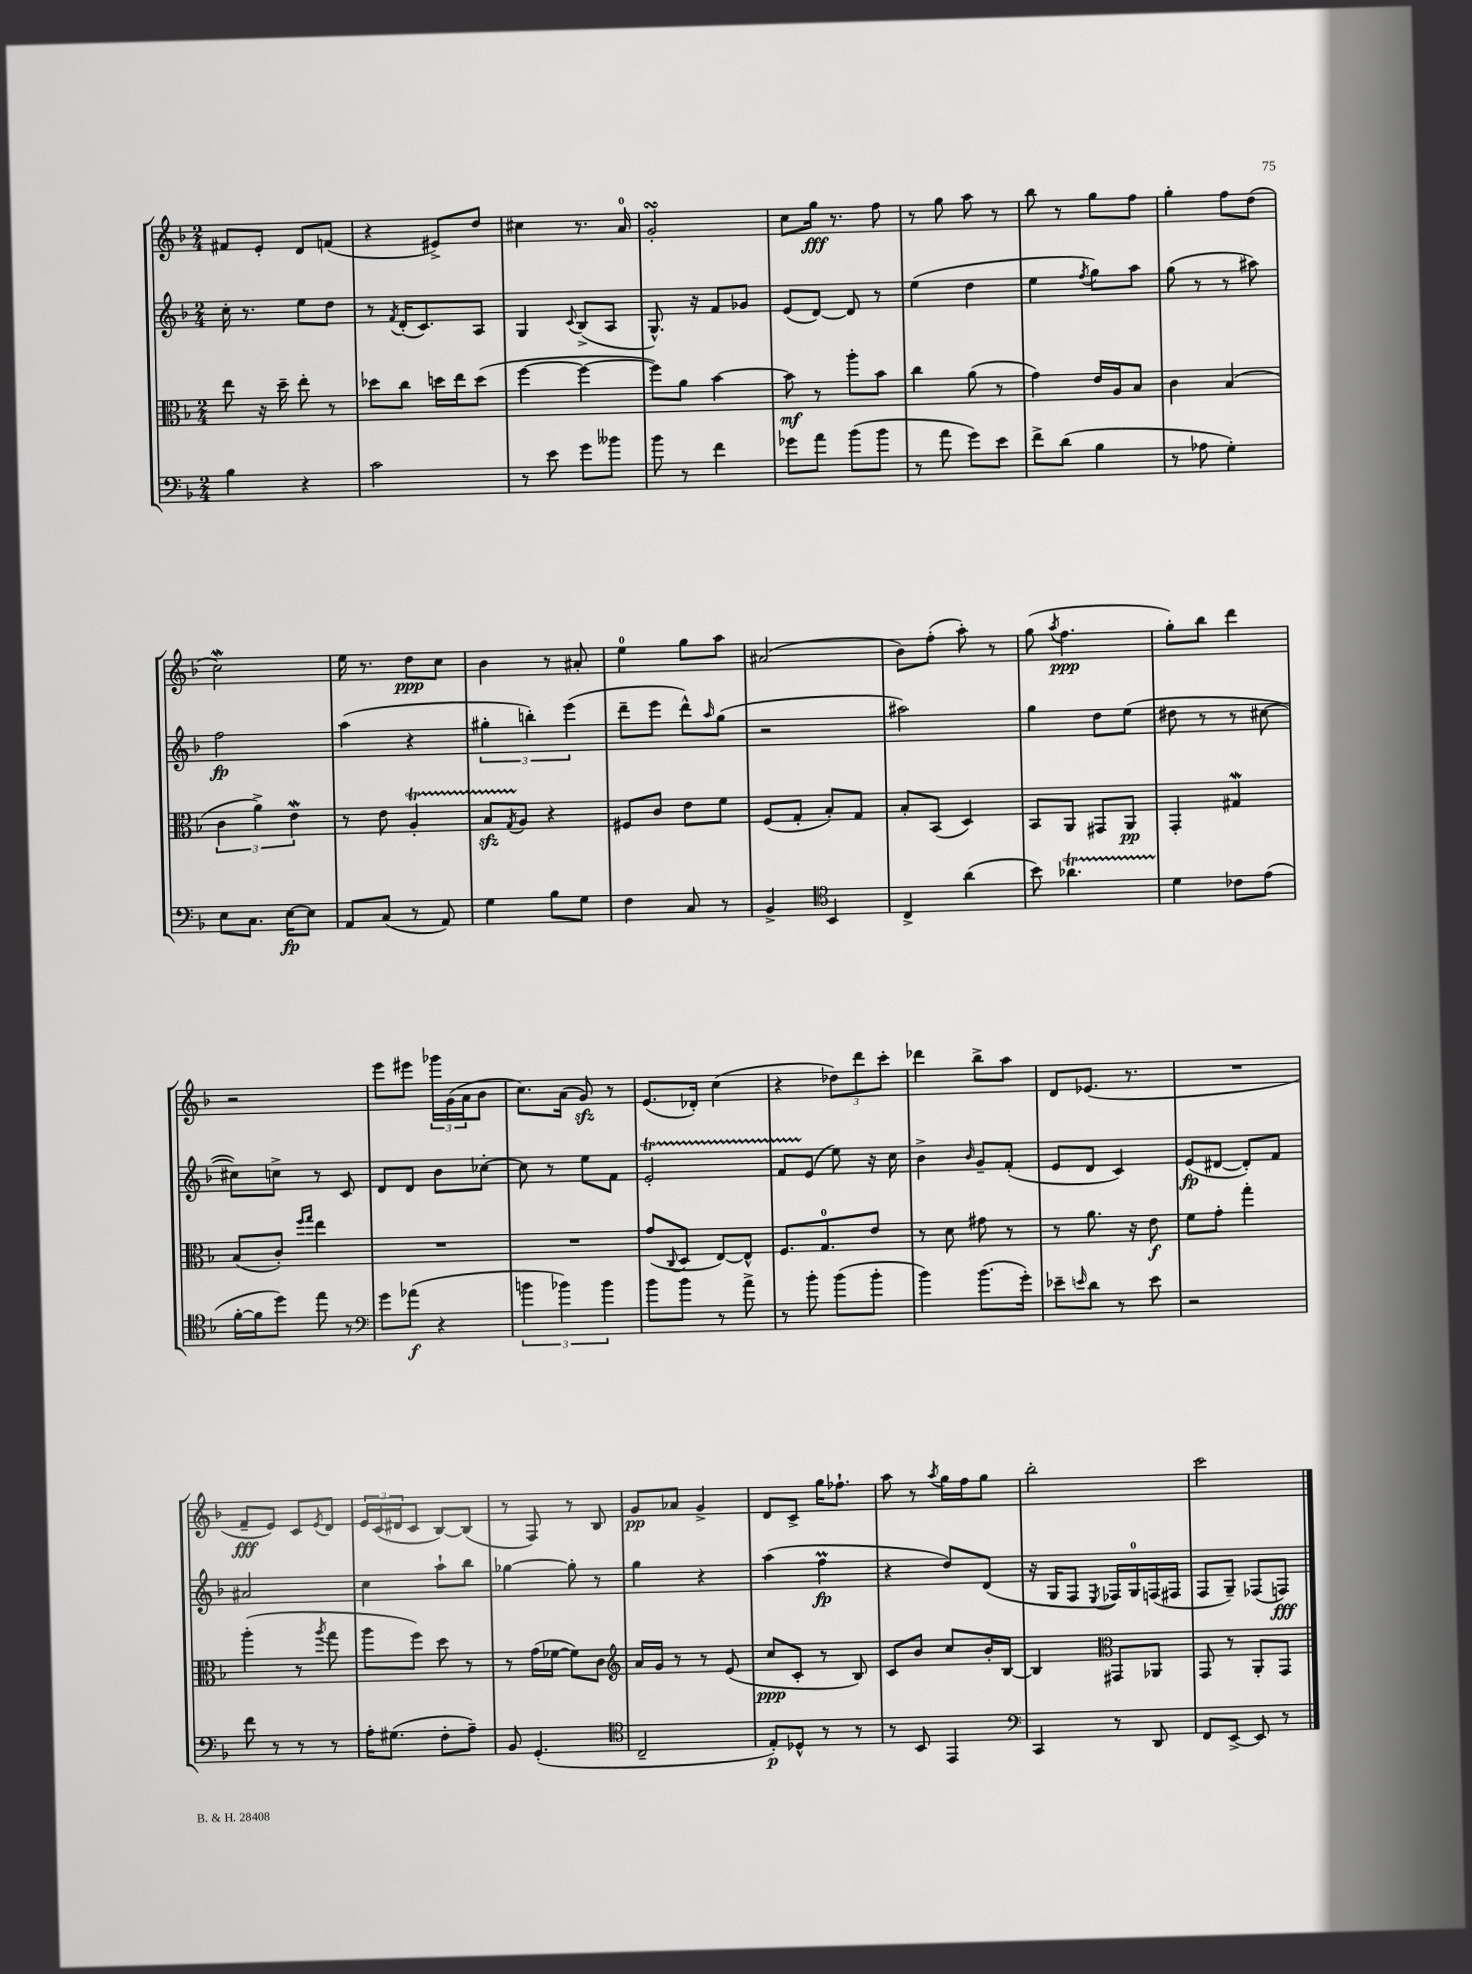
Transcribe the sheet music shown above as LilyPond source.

<<
\new StaffGroup <<
\new Staff = "s0" {
    \clef treble \key f \major \numericTimeSignature \time 2/4
    fis'8 e'8-. d'8 f'8( |
    r4 eis'8->) d''8 |
    cis''4 r8. a'16-0 |
    g'2-.\turn |
    c''8 g''16\fff r8. f''8 |
    r8 g''8 a''8 r8 |
    bes''8 r8 g''8 f''8 |
    g''4-. f''8 d''8( |
    c''2\mordent) |
    e''16 r8. d''8\ppp c''8 |
    bes'4 r8 ais'8-. |
    e''4-0 g''8 a''8 |
    ais'2( |
    bes'8) f''8-.( a''8-.) r8 |
    g''8( \acciaccatura { a''8 } f''4.\ppp |
    g''8-.) bes''8 d'''4 |
    r2 |
    e'''8 eis'''8 \tuplet 3/2 { ges'''16 g'16( a'16 } bes'8 |
    c''8.) a'16( g'8\sfz) r8 |
    e'8.( des'16-.) c''4( |
    r4 \tuplet 3/2 { des''8) d'''8 c'''8-. } |
    des'''4 bes''8-> a''8 |
    d'8 ees'8.( r8. |
    R2 |
    f'8--\fff e'8) c'8 \acciaccatura { e'8 } d'8 |
    \tuplet 3/2 { e'16 c'16( dis'16 } c'8 bes8~) bes8( |
    r8 f8) r8 bes8 |
    g'8\pp aes'8 g'4-> |
    d'8 c'8-> g''16 fes''8.-! |
    a''8 r8 \acciaccatura { a''8 } g''16 f''16 g''8 |
    bes''2-. |
    c'''2 \bar "|." |
}
\new Staff = "s1" {
    \clef treble \key f \major \numericTimeSignature \time 2/4
    c''16-. r8. e''8 d''8 |
    r8 \acciaccatura { f'8 } d'16-.( c'8.) a8 |
    g4 \appoggiatura { c'8 } bes8->( a8 |
    g8.-^) r16 f'8 ges'8 |
    e'8( d'8~) d'8 r8 |
    e''4( d''4 |
    e''4 \acciaccatura { f''8 } g''8) a''8 |
    g''8( r8 r8 ais''8) |
    f''2\fp |
    a''4( r4 |
    \tuplet 3/2 { gis''4-. b''4-.) e'''4( } |
    d'''8-- e'''8 d'''8-^) \grace { a''16 } g''8( |
    r2 |
    ais''2) |
    g''4 d''8 e''8( |
    dis''8 r8 r8 cis''8~ |
    cis''8) c''8-> r8 c'8 |
    d'8 d'8 bes'8 ces''8~-. |
    ces''8 r8 e''8 f'8 |
    e'2-.\startTrillSpan |
    f'8 e'8\stopTrillSpan( e''8) r16 c''16 |
    bes'4-> \grace { bes'16 } g'8-- f'8-.( |
    e'8 d'8 c'4) |
    e'8\fp( dis'8~ dis'8-.) f'8 |
    ais'2 |
    c''4 a''8-! bes''8 |
    ges''4~ ges''8-. r8 |
    g''4 r4 |
    a''4( f''4\prall\fp |
    r4 d''8) d'8( |
    r16 g16 f8 \acciaccatura { e8 } fes16) g16-0 f16( fis16 |
    f8 g8--) fes8( f8\fff) \bar "|." |
}
\new Staff = "s2" {
    \clef alto \key f \major \numericTimeSignature \time 2/4
    e''8 r16 d''16-- e''8-. r8 |
    des''8 c''8 d''16 e''16 d''8( |
    f''4~ f''4~ |
    f''8) a'8 bes'4~ |
    bes'8\mf r8 a''8-. bes'8 |
    c''4 a'8( r8 |
    g'4) e'16 a16 bes8 |
    c'4 bes4( |
    \tuplet 3/2 { c'4 a'4->) e'4\mordent } |
    r8 e'8 a4-.\startTrillSpan |
    bes8\sfz \acciaccatura { g8 } a8\stopTrillSpan r4 |
    fis8 c'8 e'8 f'8 |
    f8( g8-. bes8-.) g8 |
    bes8-. bes,8( d4) |
    bes,8 a,8 gis,8 a,8\pp |
    g,4-. gis4\mordent |
    bes8( c'8-.) \grace { f''16 g''16 } e''4 |
    R2 |
    R2 |
    g'8( \appoggiatura { c8 } d8 e8~) e8-^ |
    f8. g8.-0 e'8 |
    r8 d'8 gis'8 r8 |
    r8 a'8. r16 e'8\f |
    f'8 g'8-. g''4-. |
    a''4-.( r8 \acciaccatura { a''8 } g''8 |
    a''8 f''8) d''8 r8 |
    r8 g'16( fes'16~ fes'8) c'8 |
    \clef treble a'16 g'16 r8 r8 e'8( |
    c''8\ppp c'8-. r8 bes8) |
    c'8 bes'8 c''8 bes'16-. bes16~ |
    bes4 \clef alto gis,8 aes,8 |
    g,8 r8 a,8-. g,8 \bar "|." |
}
\new Staff = "s3" {
    \clef bass \key f \major \numericTimeSignature \time 2/4
    bes4 r4 |
    c'2 |
    r8 e'8 g'8 beses'8 |
    bes'8 r8 f'4 |
    ges'8 a'8 bes'8( bes'8 |
    r8 a'8 g'8) e'8 |
    f'8-> d'8( bes4 |
    r8 aes8 g4-.) |
    e8 c8. e16~\fp e8 |
    a,8 c8( r8 a,8) |
    g4 bes8 g8 |
    f4 c8 r8 |
    bes,4-> \clef tenor bes,4 |
    c4-> a'4( |
    bes'8) aes'4.\startTrillSpan |
    d'4\stopTrillSpan ces'8 e'8( |
    f'16~-. f'16 d''8) e''8 r8 |
    \clef bass g'8 aes'8\f( r4 |
    \tuplet 3/2 { b'4 bes'4) bes'4 } |
    bes'8 bes'8 r8 a'8-> |
    r8 bes'8-. bes'8( bes'8-. |
    bes'4) bes'8.( g'16-.) |
    ees'8-- \grace { e'16 } d'8 r8 e'8 |
    r2 |
    f'8 r8 r8 r8 |
    a16-. gis8.( f8-. a8--) |
    bes,8 g,4.-.( |
    \clef tenor c2-- |
    e8-.\p) des8-^ r8 r8 |
    r8 bes,8 e,4 |
    \clef bass c,4 r8 d,8 |
    f,8 e,8~-> e,8 r8 \bar "|." |
}
>>
>>
\layout { \context { \Score \remove "Bar_number_engraver" } }
